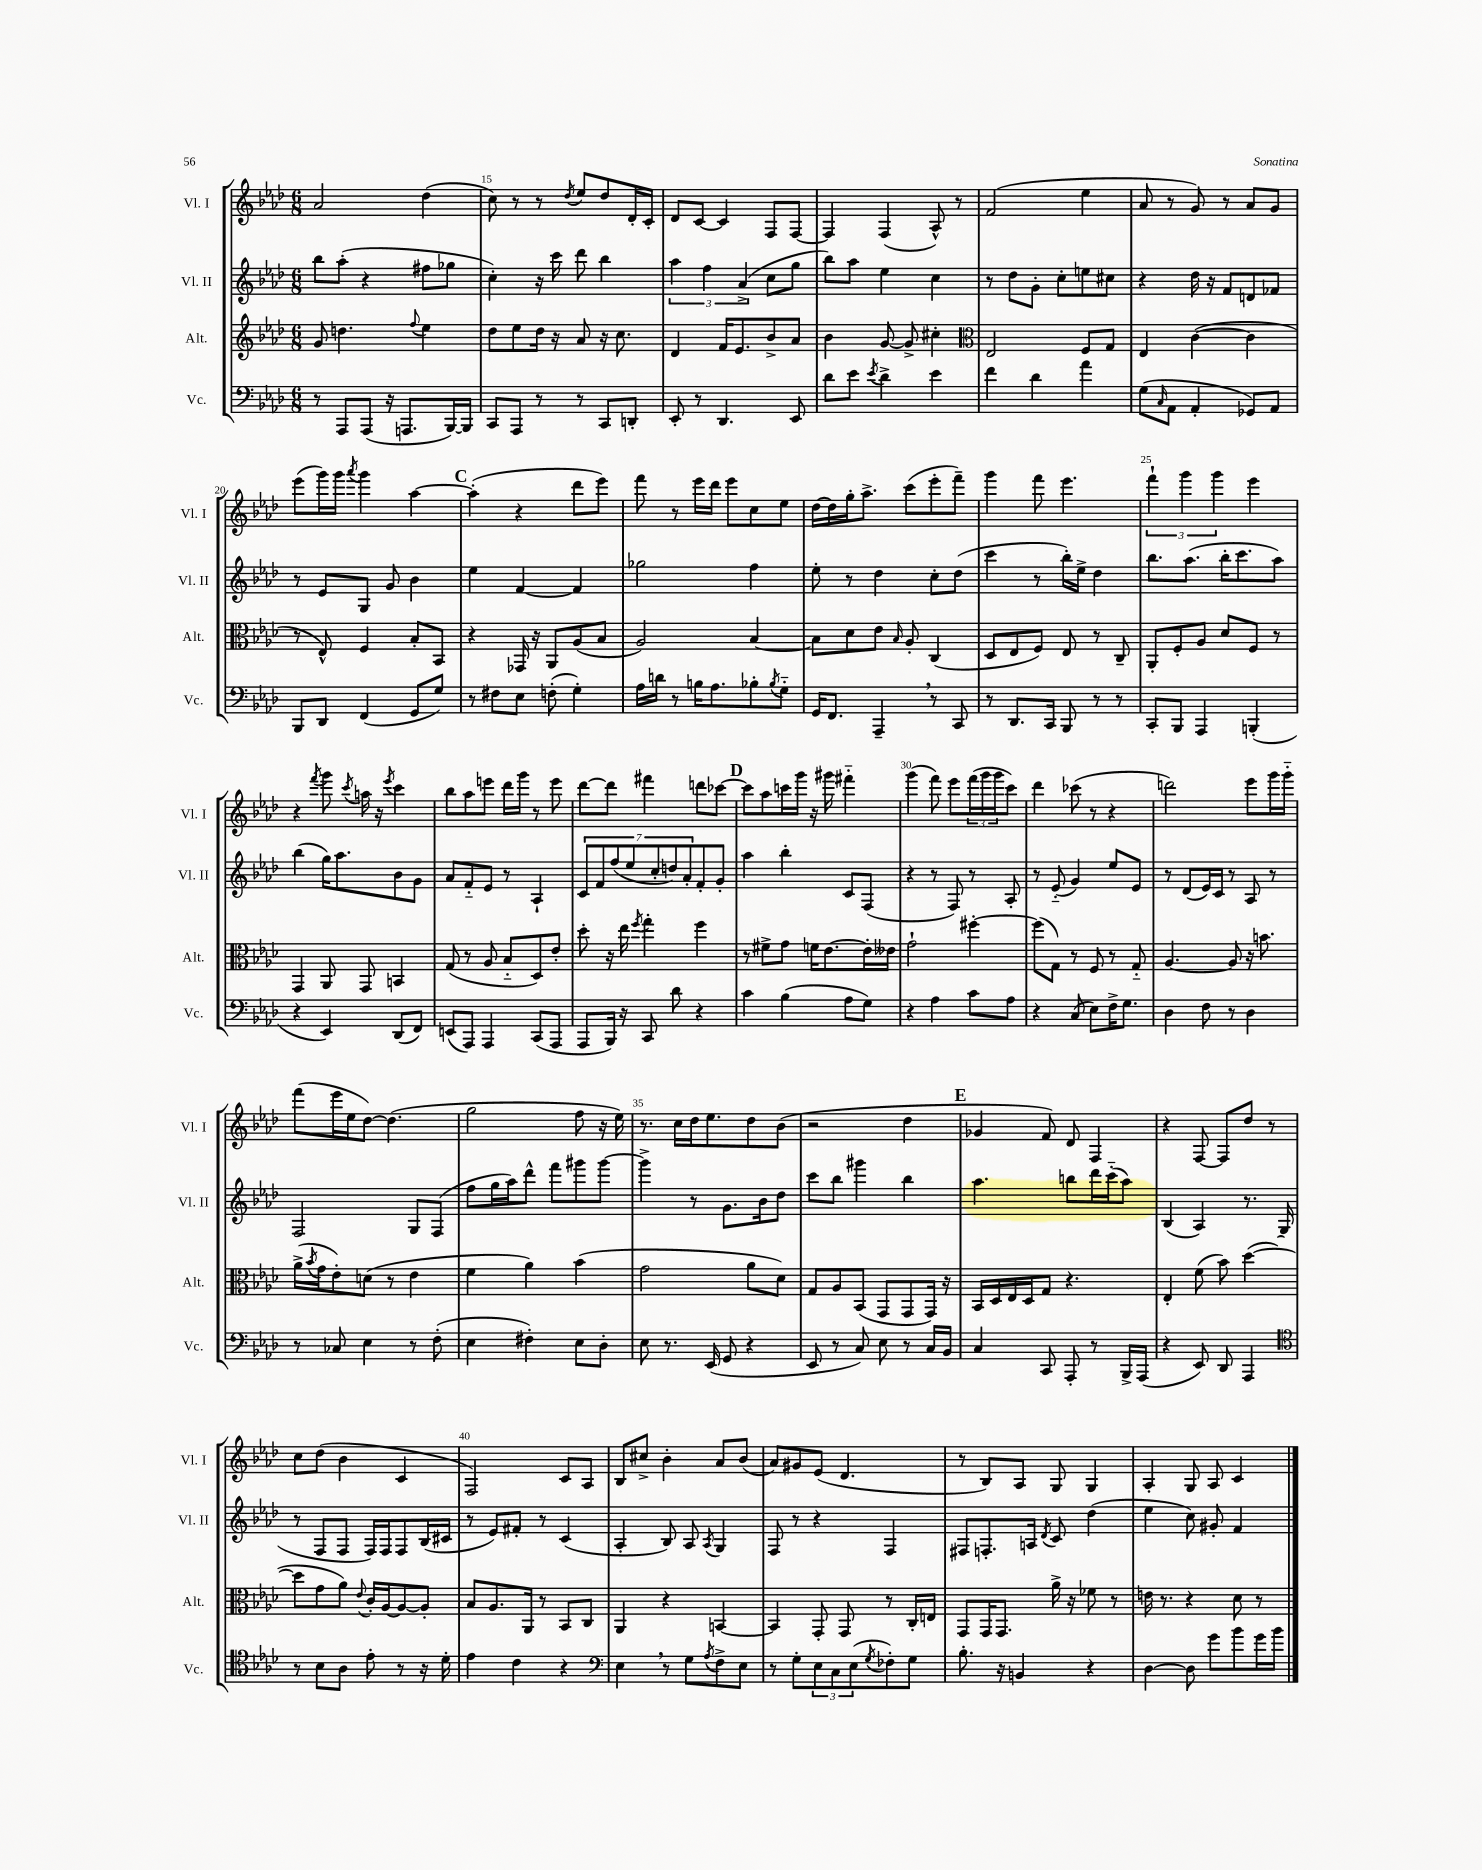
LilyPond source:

<<
\new StaffGroup <<
\new Staff = "s0" \with { instrumentName = "Vl. I" shortInstrumentName = "Vl. I" } {
    \clef treble \key aes \major \numericTimeSignature \time 6/8
    aes'2 des''4( |
    c''8) r8 r8 \acciaccatura { des''8 } ees''8 des''8 des'16-. c'16-. |
    des'8 c'8~ c'4 f8 f8~ |
    f4 f4( aes8-^) r8 |
    f'2( ees''4 |
    aes'8 r8 g'8) r8 aes'8 g'8 |
    ees'''8( g'''16) g'''16 \acciaccatura { aes'''8 } g'''4 aes''4~ |
    \mark \markup { \bold "C" } aes''4-.( r4 des'''8 ees'''8) |
    f'''8 r8 ees'''16 des'''16 ees'''8 c''8 ees''8 |
    des''16~ des''16 g''16-. aes''8.-> c'''8( ees'''8-. f'''8--) |
    g'''4 f'''8 ees'''4. |
    \tuplet 3/2 { f'''4-! g'''4 g'''4 } ees'''4 |
    r4 \acciaccatura { f'''8 } g'''8 \acciaccatura { c'''8 } a''16 r16 \acciaccatura { ees'''8 } c'''4 |
    bes''8 aes''8 e'''8 des'''16 g'''16 r8 e'''8 |
    des'''8~ des'''8 fis'''4 d'''8 ces'''8~ |
    \mark \markup { \bold "D" } ces'''8 aes''8 c'''16 g'''16 r16 gis'''16 fis'''4-_ |
    g'''4( f'''8) ees'''8 \tuplet 3/2 { f'''16( g'''16 g'''16 } c'''8) |
    des'''4 ces'''8( r8 r4 |
    d'''2) ees'''8 g'''16 g'''16-_ |
    f'''8( ees'''16 ees''16 des''8~) des''4.( |
    g''2 f''8 r16 ees''16) |
    r8. c''16 des''16 ees''8. des''8 bes'8( |
    r2 des''4 |
    \mark \markup { \bold "E" } ges'4 f'8) des'8 f4 |
    r4 f8~ f8 des''8 r8 |
    c''8 des''8( bes'4 c'4 |
    f2) c'8 aes8 |
    bes8 cis''8-> bes'4-. aes'8 bes'8( |
    aes'8) gis'8 ees'8( des'4. |
    r8 bes8) aes8 g8 g4 |
    aes4-. g8 aes8 c'4 \bar "|." |
}
\new Staff = "s1" \with { instrumentName = "Vl. II" shortInstrumentName = "Vl. II" } {
    \clef treble \key aes \major \numericTimeSignature \time 6/8
    bes''8 aes''8-.( r4 fis''8 ges''8 |
    c''4-.) r16 c'''16 des'''8 bes''4 |
    \tuplet 3/2 { aes''4 f''4 aes'4->( } c''8 g''8 |
    bes''8) aes''8 ees''4 c''4 |
    r8 des''8 g'8-. c''8-. e''8 cis''8 |
    r4 des''16 r16 f'8 d'8 fes'8 |
    r8 ees'8 g8 g'8 bes'4 |
    \mark \markup { \bold "C" } ees''4 f'4~ f'4 |
    ges''2 f''4 |
    ees''8-. r8 des''4 c''8-. des''8( |
    c'''4 r8 bes''16-.) ees''16-> des''4 |
    bes''8. aes''8.( bes''16-. c'''8. aes''8) |
    bes''4( g''16) aes''8. bes'8 g'8 |
    aes'8 f'8-_ ees'8 r8 aes4-! |
    \tuplet 7/4 { c'8 f'8 f''8( ees''8 c''8-. d''8) aes'8-. } f'8-. g'8-. |
    \mark \markup { \bold "D" } aes''4 bes''4-. c'8 f8( |
    r4 r8 f8) r8 aes8-. |
    r8 ees'8-_( g'4) ees''8 ees'8 |
    r8 des'8( ees'16) c'16 r8 aes8 r8 |
    f2 g8 f8( |
    f''8 g''16 aes''16) des'''8-^ f'''8 gis'''8 gis'''8~ |
    gis'''4-> r8 g'8. bes'16 des''8 |
    c'''8 bes''8 gis'''4 bes''4 |
    \mark \markup { \bold "E" } aes''4. b''8 des'''16 c'''16-_( aes''8) |
    bes4( aes4) r8. g16( |
    r8 f8 f8 f16) f16 f8 bes16( cis'16 |
    r8 ees'8) fis'8-. r8 c'4( |
    aes4-. bes8) aes8 \acciaccatura { aes8 } g4 |
    f8 r8 r4 f4 |
    fis8 f8.-. a16 \acciaccatura { des'8 } c'8 des''4( |
    ees''4 c''8) gis'8-. f'4 \bar "|." |
}
\new Staff = "s2" \with { instrumentName = "Alt." shortInstrumentName = "Alt." } {
    \clef treble \key aes \major \numericTimeSignature \time 6/8
    g'8 d''4. \appoggiatura { f''8 } ees''4 |
    des''8 ees''8 des''16 r16 aes'8 r16 c''8. |
    des'4 f'16 ees'8. bes'8-> aes'8 |
    bes'4 g'8~ g'8-> cis''4-. |
    \clef alto ees2 f8 g8 |
    ees4 c'4~( c'4 |
    r8 ees8-^) f4 bes8-. bes,8 |
    \mark \markup { \bold "C" } r4 ges,16 r16 aes,8 aes8( bes8 |
    aes2) bes4~ |
    bes8 des'8 ees'8 \grace { bes16 } aes8-. c4( |
    des8 ees8 f8) ees8 r8 c8-- |
    aes,8-. f8-. aes8 des'8 f8 r8 |
    g,4 aes,8 g,8 b,4 |
    g8( r8 aes8 bes8-_ des8) ees'8-. |
    des''8-. r16 ees''16 \acciaccatura { f''8 } g''4-. f''4 |
    \mark \markup { \bold "D" } r8 fis'8-> g'8 f'16 ees'8.~ ees'16-. eeses'16 |
    g'2-! fis''4~-. |
    fis''8( g8) r8 f8 r8 g8-_ |
    aes4.~ aes8 r16 b'8. |
    aes'16->( \acciaccatura { bes'8 } g'16 ees'8-.) d'8( r8 ees'4 |
    f'4 aes'4) bes'4( |
    g'2 aes'8 des'8) |
    g8 aes8 bes,8( g,8 g,8 g,16) r16 |
    \mark \markup { \bold "E" } bes,16 des16 ees16 des16 g8 r4. |
    ees4-. f'8( bes'8) des''4~( |
    des''8 g'8 aes'8) \appoggiatura { ees'8 } c'16-. aes16~ aes8~ aes8-. |
    bes8 aes8. aes,16 r8 bes,8 c8 |
    aes,4 r4 b,4~ |
    b,4 g,8-. g,8 r8 c16-. e16 |
    g,8 g,16 g,8. aes'16-> r16 fes'8 r8 |
    e'16 r8. r4 des'8 r8 \bar "|." |
}
\new Staff = "s3" \with { instrumentName = "Vc." shortInstrumentName = "Vc." } {
    \clef bass \key aes \major \numericTimeSignature \time 6/8
    r8 aes,,8 aes,,8( r16 a,,8. bes,,16~) bes,,16 |
    c,8 aes,,8 r8 r8 c,8 d,8-. |
    ees,8-. r8 des,4. ees,8 |
    des'8 ees'8 \acciaccatura { ees'8 } des'4-> ees'4 |
    f'4 des'4 aes'4 |
    g8( \grace { c16 } aes,8 aes,4-. ges,8) aes,8 |
    bes,,8 des,8 f,4( g,8 g8) |
    \mark \markup { \bold "C" } r8 fis8 ees8 f8-.( g4-.) |
    aes16 d'16 r8 b16 aes8. bes8-. \acciaccatura { bes8 } g8-_ |
    g,16 f,8. aes,,4-- \breathe r8 c,8 |
    r8 des,8. c,16 bes,,8 r8 r8 |
    c,8-. bes,,8 aes,,4 b,,4-.( |
    r4 ees,4) des,8( f,8) |
    e,8( aes,,8) aes,,4 c,8( aes,,8 |
    aes,,8 bes,,16) r16 c,8 des'8 r4 |
    \mark \markup { \bold "D" } c'4 bes4( aes8 g8) |
    r4 aes4 c'8 aes8 |
    r4 c8( ees8) f16-> g8. |
    des4 f8 r8 des4 |
    r8 ces8 ees4 r8 f8-.( |
    ees4 fis4-.) ees8 des8-. |
    ees8 r8. ees,16( g,8 r4 |
    ees,8 r8 c8) ees8 r8 c16 bes,16 |
    \mark \markup { \bold "E" } c4 c,8 aes,,8-. r8 bes,,16-> aes,,16( |
    r4 ees,8) des,8 aes,,4 |
    \clef tenor r8 bes8 aes8 ees'8-. r8 r16 des'16-. |
    ees'4 c'4 r4 |
    \clef bass ees4 \breathe r8 g8 \acciaccatura { aes8 } f8-> ees8 |
    r8 g8-. \tuplet 3/2 { ees8 c8 ees8( } \acciaccatura { g8 } fes8-.) g8 |
    bes8.-. r16 b,4 r4 |
    des4~ des8 g'8 bes'8 g'16 bes'16 \bar "|." |
}
>>
>>
\layout { \context { \Score currentBarNumber = #14 \override BarNumber.break-visibility = ##(#f #t #t) barNumberVisibility = #(every-nth-bar-number-visible 5) } }
